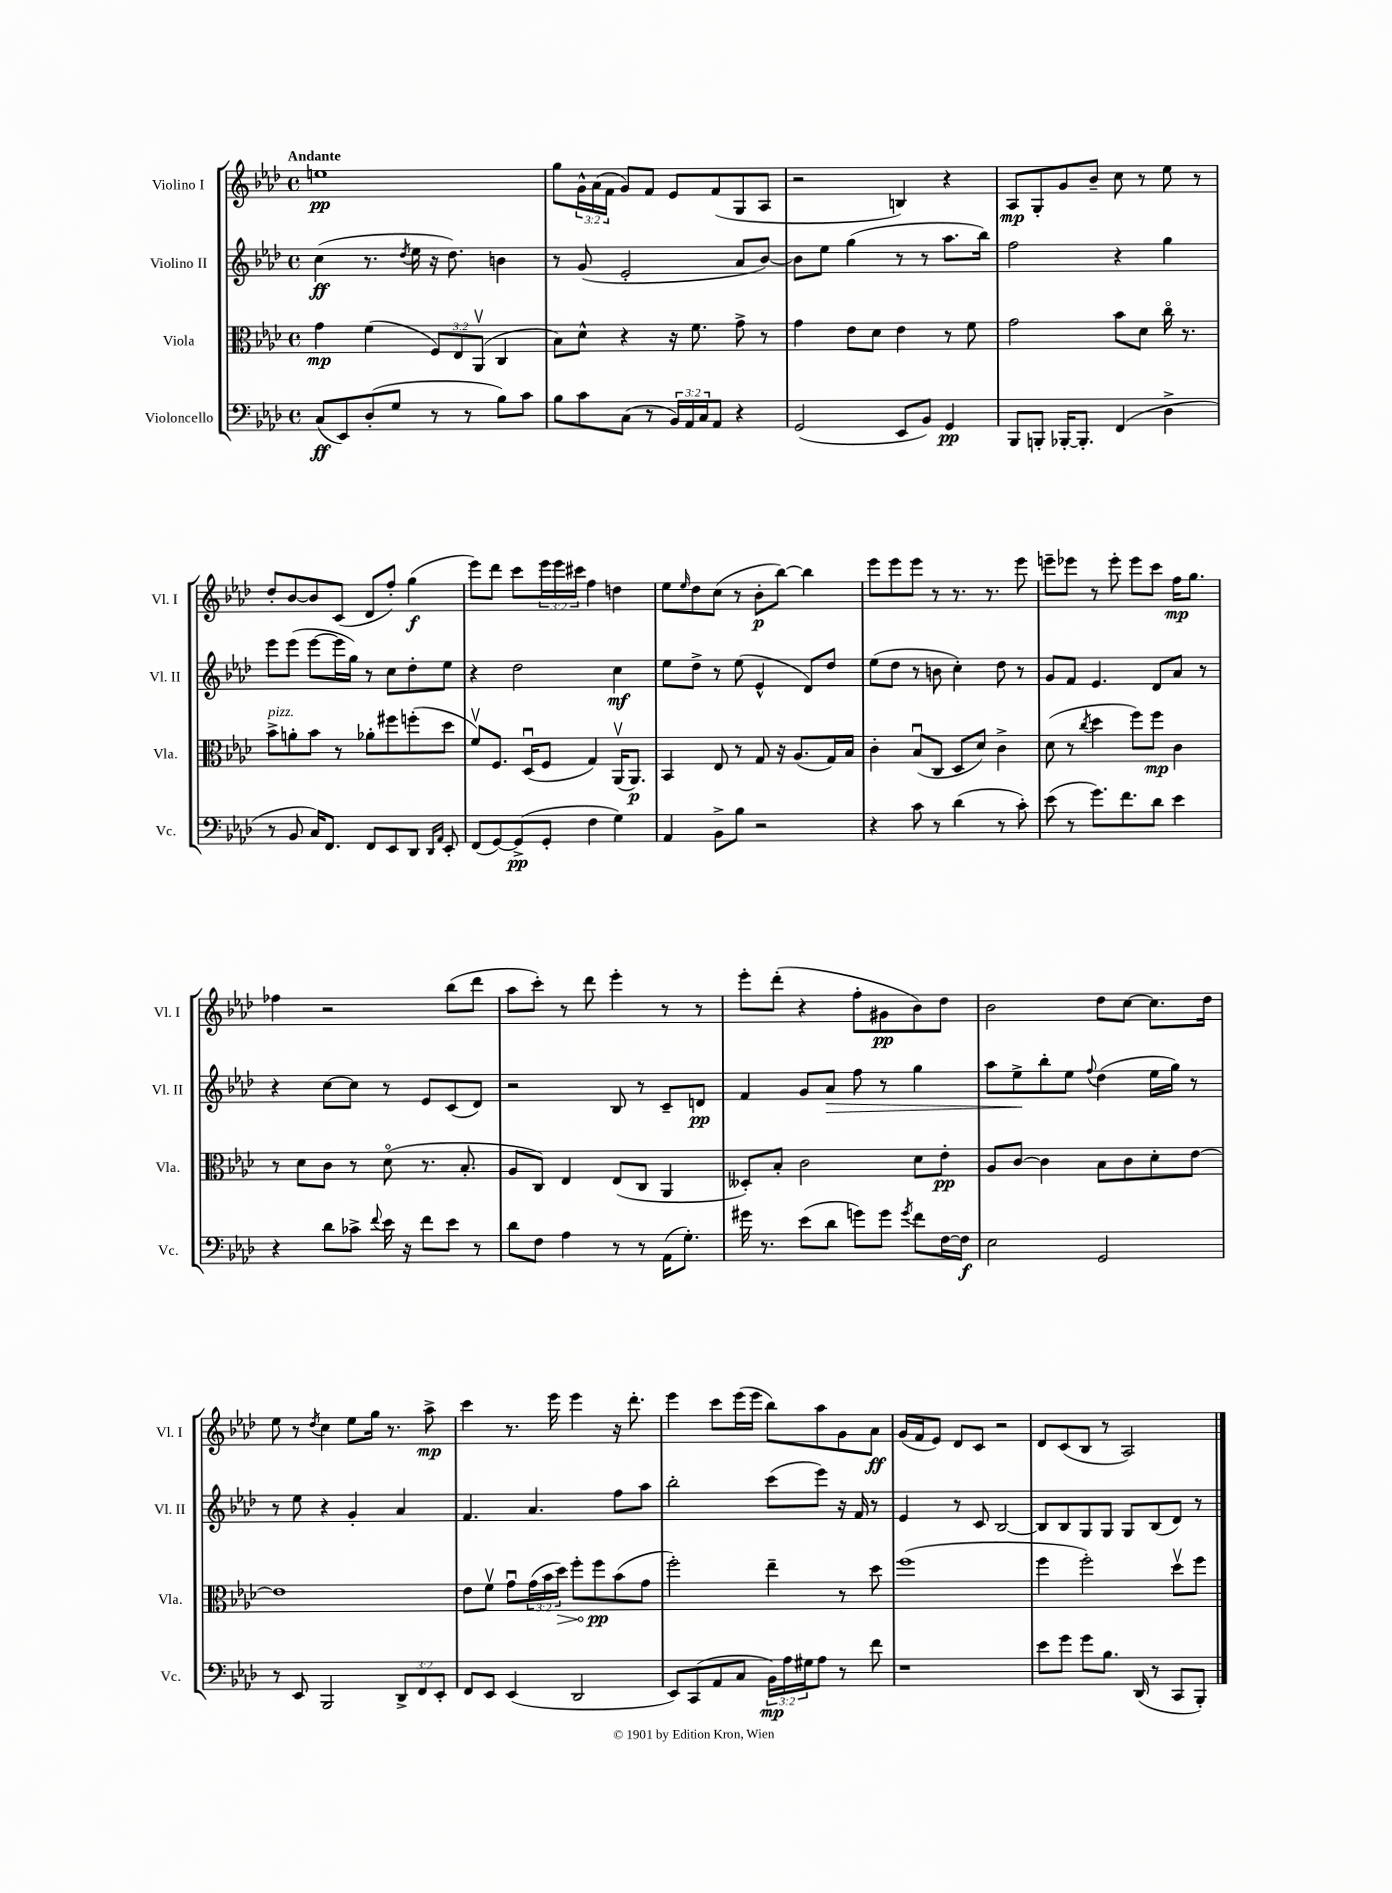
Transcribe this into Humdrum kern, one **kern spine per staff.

**kern	**dynam	**kern	**dynam	**kern	**dynam	**kern	**dynam
*part4	*part4	*part3	*part3	*part2	*part2	*part1	*part1
*staff4	*staff4	*staff3	*staff3	*staff2	*staff2	*staff1	*staff1
*I"Violoncello	*	*I"Viola	*	*I"Violino II	*	*I"Violino I	*
*I'Vc.	*	*I'Vla.	*	*I'Vl. II	*	*I'Vl. I	*
*clefF4	*	*clefC3	*	*clefG2	*	*clefG2	*
*k[b-e-a-d-]	*	*k[b-e-a-d-]	*	*k[b-e-a-d-]	*	*k[b-e-a-d-]	*
*M4/4	*	*M4/4	*	*M4/4	*	*M4/4	*
*met(c)	*	*met(c)	*	*met(c)	*	*met(c)	*
=1	=1	=1	=1	=1	=1	=1	=1
!	!	!	!	!	!	!LO:TX:a:B:t=Andante	!
(8C/L	ff	4g\	mp	(4cc\	ff	1een	pp
8EE-/)	.	.	.	.	.	.	.
(8D-'/	.	(4f\	.	8.r	.	.	.
8G/J	.	.	.	.	.	.	.
.	.	.	.	8qdd-/	.	.	.
.	.	.	.	16ee-\	.	.	.
8r	.	12F/L)	.	16r	.	.	.
.	.	.	.	8.dd-\)	.	.	.
.	.	12E-/	.	.	.	.	.
8r	.	.	.	.	.	.	.
.	.	(12AA-v/J	.	.	.	.	.
8B-\L)	.	4C/	.	4bn\	.	.	.
8c\J	.	.	.	.	.	.	.
=2	=2	=2	=2	=2	=2	=2	=2
8B-\L	.	8B-\L)	.	8r	.	8gg\L	.
8c\	.	8d-^^\J	.	(8g/	.	24g^^\L	.
.	.	.	.	.	.	(24a-\	.
.	.	.	.	.	.	24f\JJ	.
(8C\J	.	4r	.	2e-'/	.	8g/L)	.
8r	.	.	.	.	.	8f/J	.
24BB-/LL)	.	16r	.	.	.	8e-/L	.
24AA-/	.	.	.	.	.	.	.
.	.	8.f\	.	.	.	.	.
24C/J	.	.	.	.	.	.	.
8AA-/J	.	.	.	.	.	(8f/	.
4r	.	8g^\	.	8a-/L	.	8G/	.
.	.	8r	.	[8b-/J)	.	8A-/J	.
=3	=3	=3	=3	=3	=3	=3	=3
(2GG/	.	4g\	.	8b-\L]	.	2r	.
.	.	.	.	8ee-\J	.	.	.
.	.	8e-\L	.	(4gg\	.	.	.
.	.	8d-\J	.	.	.	.	.
8EE-/L	.	4e-\	.	8r	.	4Bn/)	.
8BB-/J)	.	.	.	8r	.	.	.
4GG/	pp	8r	.	8.aa-\L	.	4r	.
.	.	8f\	.	.	.	.	.
.	.	.	.	16bb-\Jk)	.	.	.
=4	=4	=4	=4	=4	=4	=4	=4
8BBB-/L	.	2g\	.	2ff\	.	8A-/L	mp
8BBBn'/J	.	.	.	.	.	8G'/	.
[16BBB-X'/KL	.	.	.	.	.	8g/	.
8.BBB-'/J]	.	.	.	.	.	.	.
.	.	.	.	.	.	8b-~/J	.
(4FF/	.	8b-\L	.	4r	.	8cc\	.
.	.	8d-\J	.	.	.	8r	.
4D-^\	.	16cc\	.	4gg\	.	8ee-\	.
.	.	8.r	.	.	.	.	.
.	.	.	.	.	.	8r	.
!!LO:LB:g=z
=5	=5	=5	=5	=5	=5	=5	=5
!	!	!LO:TX:a:i:t=pizz.	!	!	!	!	!
8r	.	8b-^\L	.	8eee-\L	.	8dd-'/L	.
8BB-/	.	8an'\	.	(8eee-\J	.	[8b-/	.
16C/KL)	.	8b-\J	.	[8eee-\L	.	8b-/]	.
8.FF/J	.	.	.	.	.	.	.
.	.	8r	.	16eee-\L]	.	(8c/J	.
.	.	.	.	16gg\JJ)	.	.	.
8FF/L	.	8a-X'\L	.	8r	.	8d-/L	.
8EE-/	.	8ff#X\	.	8cc\L	.	8ff'/J)	.
8DD-/J	.	(8ffn'\	.	8dd-'\	.	(4gg\	f
16qqDD-/LL	.	.	.	.	.	.	.
16qqAA-/JJ	.	.	.	.	.	.	.
8EE-'/	.	8dd-\J	.	8ee-\J	.	.	.
=6	=6	=6	=6	=6	=6	=6	=6
(8FF/L	.	8fv/L)	.	4r	.	8eee-\L)	.
[8GG/)	.	8.F/J	.	.	.	8ddd-\J	.
(8GG^/]	pp	.	.	2dd-\	.	8ccc\L	.
.	.	(16D-u/KL	.	.	.	.	.
8GG'/J	.	8F/J	.	.	.	24eee-\L	.
.	.	.	.	.	.	24eee-\	.
.	.	.	.	.	.	24ccc#X\JJ	.
4F\	.	4G/)	.	.	.	4ff\	.
4G\)	.	(16AA-v/KL	.	4cc\	mf	4ddn\	.
.	.	8.AA-/J)	p	.	.	.	.
=7	=7	=7	=7	=7	=7	=7	=7
4AA-/	.	4BB-/	.	8ee-\L	.	8ee-\L	.
.	.	.	.	.	.	16qqee-/	.
.	.	.	.	8dd-^\J	.	8dd-\	.
8BB-^\L	.	8E-/	.	8r	.	(8cc\J	.
8B-\J	.	8r	.	(8ee-\	.	8r	.
2r	.	8G/	.	4e-^^/	.	8b-'\L	p
.	.	16r	.	.	.	[8bb-\J)	.
.	.	(8.A-/L	.	.	.	.	.
.	.	.	.	8d-/L)	.	4bb-\]	.
.	.	16G/L)	.	8dd-/J	.	.	.
.	.	16B-/JJ	.	.	.	.	.
=8	=8	=8	=8	=8	=8	=8	=8
4r	.	4c'\	.	(8ee-\L	.	8eee-\L	.
.	.	.	.	8dd-\J	.	8eee-\	.
8c\	.	(8B-u/L	.	8r	.	8eee-\J	.
8r	.	8C/J	.	8bn\	.	8r	.
(4d-\	.	8D-/L	.	4cc'\)	.	8.r	.
.	.	8d-/J)	.	.	.	.	.
.	.	.	.	.	.	8.r	.
8r	.	4c^\	.	8dd-\	.	.	.
8c'\)	.	.	.	8r	.	8eee-\	.
=9	=9	=9	=9	=9	=9	=9	=9
(8e-\	.	(8d-\	.	8g/L	.	8eeen~\L	.
8r	.	8r	.	8f/J	.	8eee-X\J	.
.	.	8qcc/	.	.	.	.	.
8.g\L)	.	4dd-\	.	4.e-/	.	8r	.
.	.	.	.	.	.	8eee-'\	.
8.f\	.	.	.	.	.	.	.
.	.	8ff\L)	.	.	.	8eee-\L	.
8d-\J	.	8ff\J	mp	8d-/L	.	8ccc\J	.
4e-\	.	4c\	.	8a-/J	.	16ff\KL	mp
.	.	.	.	.	.	8.gg\J	.
.	.	.	.	8r	.	.	.
!!LO:LB:g=z
=10	=10	=10	=10	=10	=10	=10	=10
4r	.	8r	.	4r	.	4ff-X\	.
.	.	8d-\L	.	.	.	.	.
8d-\L	.	8c\J	.	[8cc\L	.	2r	.
8c-X^\J	.	8r	.	8cc\J]	.	.	.
8qqf/	.	.	.	.	.	.	.
16e-\	.	(8d-\	.	8r	.	.	.
16r	.	.	.	.	.	.	.
8f\L	.	8.r	.	8e-/L	.	.	.
8e-\J	.	.	.	(8c/	.	(8bb-\L	.
.	.	8.B-'/	.	.	.	.	.
8r	.	.	.	8d-/J)	.	8ddd-\J	.
=11	=11	=11	=11	=11	=11	=11	=11
8d-\L	.	8A-/L	.	2r	.	8aa-\L	.
8F\J	.	8C/J)	.	.	.	8ccc'\J)	.
4A-\	.	4E-/	.	.	.	8r	.
.	.	.	.	.	.	8ddd-\	.
8r	.	(8E-/L	.	8B-/	.	4eee-'\	.
8r	.	8C/J	.	8r	.	.	.
(16AA-\KL	.	4AA-/	.	8c~/L	.	8r	.
8.G'\J)	.	.	.	.	.	.	.
.	.	.	.	8dn/J	pp	8r	.
=12	=12	=12	=12	=12	=12	=12	=12
16g#X\	.	8D--X'/L)	.	4f/	.	8eee-'\L	.
8.r	.	.	.	.	.	.	.
.	.	8B-'/J	.	.	.	(8ddd-'\J	.
(8e-\L	.	2c\	.	8g/L	.	4r	.
!	!	!	!	!	!LO:HP:b	!	!
8d-\J	.	.	.	8a-/J	>	.	.
8gn\L)	.	.	.	8ff\	.	8ff'\L	.
8g\J	.	.	.	8r	.	8g#X\	pp
8qg/	.	.	.	.	.	.	.
8f\L	.	8d-\L	.	4gg\	.	8b-\)	.
[16F\L	.	8e-'\J	pp	.	.	8dd-\J	.
16F\JJ]	f	.	.	.	.	.	.
=13	=13	=13	=13	=13	=13	=13	=13
2E-\	.	8A-/L	.	8aa-\L	.	2b-\	.
.	.	[8c/J	.	8ee-^\	.	.	.
.	.	4c\]	.	8bb-'\	]	.	.
.	.	.	.	8ee-\J	.	.	.
.	.	.	.	8qqff/	.	.	.
2GG/	.	8B-\L	.	(4dd-\	.	8dd-\L	.
.	.	8c\	.	.	.	[8cc\J	.
.	.	8d-'\	.	16ee-\LL	.	8.cc\L]	.
.	.	.	.	16gg\JJ)	.	.	.
.	.	[8e-\J	.	8r	.	.	.
.	.	.	.	.	.	16dd-\Jk	.
!!LO:LB:g=z
=14	=14	=14	=14	=14	=14	=14	=14
8r	.	1e-]	.	8r	.	8ee-\	.
8EE-/	.	.	.	8ee-\	.	8r	.
.	.	.	.	.	.	8qdd-/	.
2BBB-/	.	.	.	4r	.	4cc\	.
.	.	.	.	4g'/	.	8ee-\L	.
.	.	.	.	.	.	16gg\Jk	.
.	.	.	.	.	.	8.r	.
12DD-^/L	.	.	.	4a-/	.	.	.
12FF/	.	.	.	.	.	.	.
.	.	.	.	.	.	8aa-^\	mp
12EE-'/J	.	.	.	.	.	.	.
=15	=15	=15	=15	=15	=15	=15	=15
8FF/L	.	8e-\L	.	4.f/	.	4ccc\	.
8EE-/J	.	8fv\J	.	.	.	.	.
(4EE-/	.	8gu\L	.	.	.	8.r	.
.	.	(24g\L	.	4.a-/	.	.	.
.	.	24b-\	.	.	.	.	.
.	.	.	.	.	.	16eee-\	.
!	!	!	!LO:HP:b	!	!	!	!
.	.	24dd-\JJ)	>	.	.	.	.
2DD-/	.	8ff'\L	.	.	.	4eee-\	.
.	.	8ff\	pp	.	.	.	.
.	.	(8b-\	]	8ff\L	.	16r	.
.	.	.	.	.	.	8.ddd-'\	.
.	.	8g\J	.	8aa-\J	.	.	.
=16	=16	=16	=16	=16	=16	=16	=16
8EE-/L)	.	2ff'\)	.	2bb-'\	.	4eee-\	.
(8CC/	.	.	.	.	.	.	.
8AA-/	.	.	.	.	.	8ccc\L	.
8C/J	.	.	.	.	.	(16eee-\L	.
.	.	.	.	.	.	16eee-\JJ	.
24BB-\LL)	mp	4ee-~\	.	(8ccc\L	.	8bb-\L)	.
24A-\	.	.	.	.	.	.	.
24G#X\J	.	.	.	.	.	.	.
8A-\J	.	.	.	8eee-\J)	.	8aa-\	.
8r	.	8r	.	16r	.	8g\	.
.	.	.	.	16f/	.	.	.
8f\	.	8dd-\	.	8r	.	8a-\J	ff
=17	=17	=17	=17	=17	=17	=17	=17
1r	.	(1ff	.	4e-/	.	(16g/LL	.
.	.	.	.	.	.	16f/J	.
.	.	.	.	.	.	8e-/J)	.
.	.	.	.	8r	.	8d-/L	.
.	.	.	.	8c/	.	8c/J	.
.	.	.	.	[2B-/	.	2r	.
=18	=18	=18	=18	=18	=18	=18	=18
8e-\L	.	4ff\	.	8B-/L]	.	8d-/L	.
8g\J	.	.	.	8B-/	.	(8c/	.
8g\L	.	2ff'\)	.	8G/	.	8B-/J	.
8.B-\J	.	.	.	8G/J	.	8r	.
.	.	.	.	8G/L	.	2A-/)	.
(16DD-/	.	.	.	.	.	.	.
8r	.	.	.	(8B-/	.	.	.
8CC/L	.	8dd-v\L	.	8d-/J)	.	.	.
8BBB-'/J)	.	8ff\J	.	8r	.	.	.
==	==	==	==	==	==	==	==
*-	*-	*-	*-	*-	*-	*-	*-
